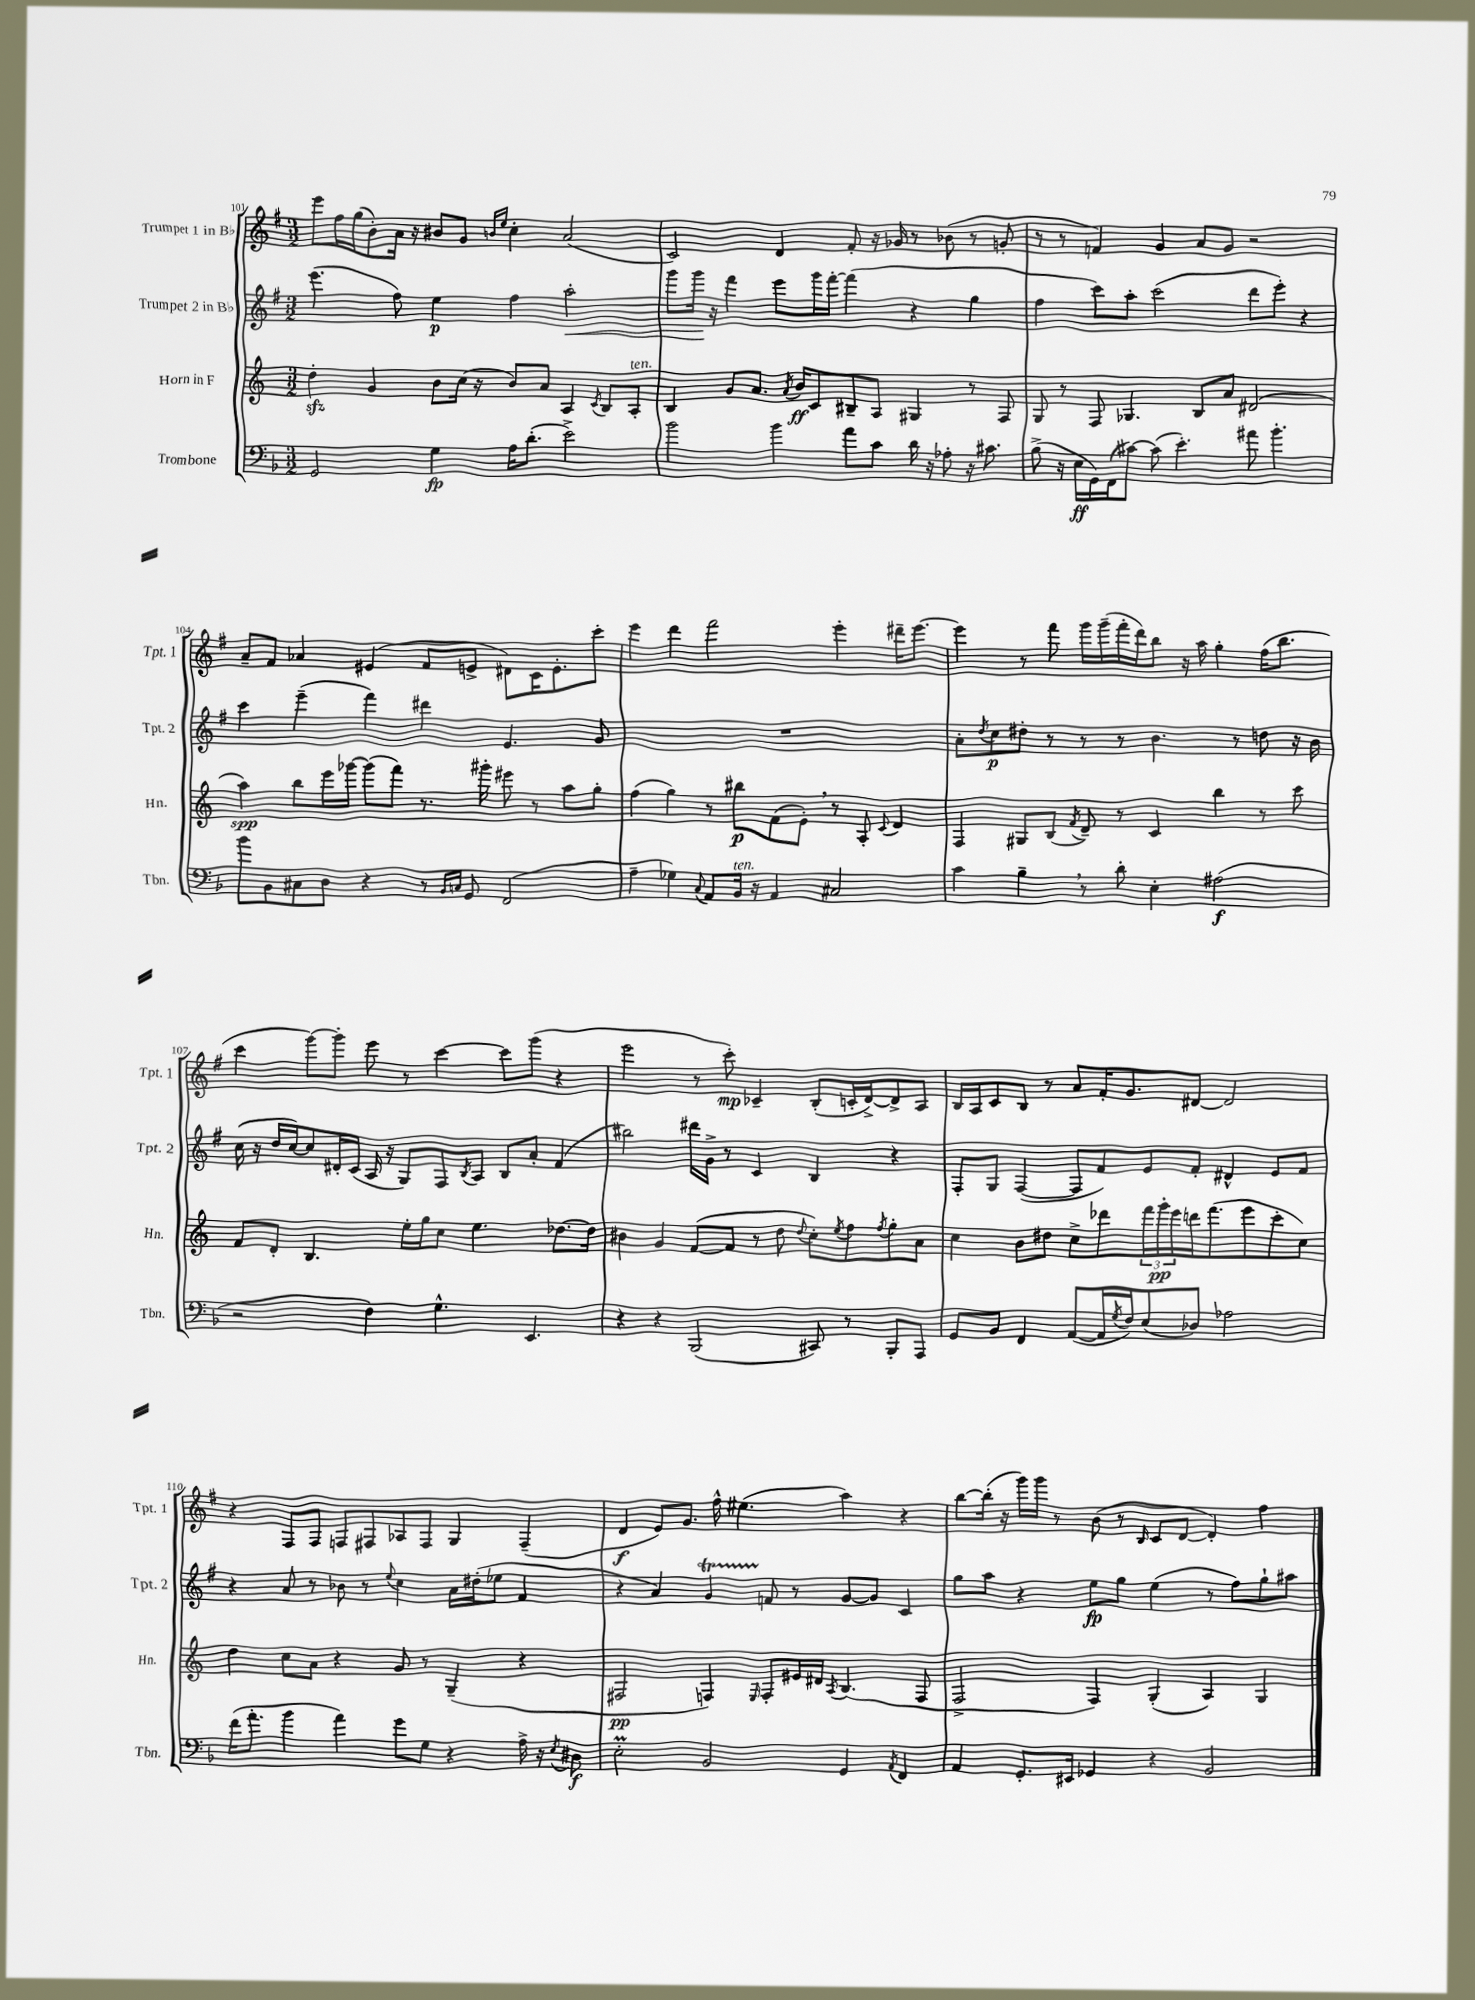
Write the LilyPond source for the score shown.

<<
\new StaffGroup <<
\new Staff = "s0" \with { instrumentName = "Trumpet 1 in Bb" shortInstrumentName = "Tpt. 1" } {
    \clef treble \key g \major \numericTimeSignature \time 3/2
    e'''8 fis''16 g''16( b'8-.) a'16 r16 bis'8 g'8 \grace { b'16 e''16 } c''4-. a'2( |
    c'2) d'4 fis'8-. r16 ges'16 r8 bes'8( r8 g'8-. |
    r8 r8 f'4) g'4 a'8 g'8 r2 |
    a'8-- fis'8 aes'4 eis'4( fis'8 e'8-> dis'8) c'16 e'8.-. c'''8-. |
    e'''4 d'''4 fis'''2 e'''4-. dis'''16-- e'''8.~ |
    e'''4 r8 fis'''8 g'''16 g'''16--( fis'''16-. d'''16) b''8 r16 a''16 g''4-. fis''16( b''8. |
    c'''4 g'''8~) g'''8-. e'''8 r8 c'''4~ c'''8 g'''8( r4 |
    e'''2 r8 c'''8-.\mp) ces'4-- b8-.( c'16-. d'16~->) d'8-> a8 |
    b16 a16 c'8 b8 r8 a'8 fis'16-. g'8. dis'8~ dis'2 |
    r4 fis8 fis8 f8 fis8 aes8 fis8 g4 fis4--( |
    d'4\f e'8) g'8. fis''16-^ eis''4.( a''4) r4 |
    b''8~ b''16-.( r16 g'''16) g'''16 r8 b'8( r8 \grace { b16 } c'8 d'8~ d'4-.) fis''4 \bar "|." |
}
\new Staff = "s1" \with { instrumentName = "Trumpet 2 in Bb" shortInstrumentName = "Tpt. 2" } {
    \clef treble \key g \major \numericTimeSignature \time 3/2
    e'''4.( fis''8) e''4\p fis''4 a''2-.\< |
    g'''8 g'''16\! r16 fis'''4 e'''8 g'''16 fis'''16~-. fis'''4( r4 g''4 |
    fis''4 c'''8) a''8-. c'''2( d'''8 e'''8-.) r4 |
    c'''4 e'''4--( fis'''4) dis'''4 e'4. g'8 |
    R1. |
    a'8-. \acciaccatura { d''8 } c''8\p dis''8-. r8 r8 r8 b'4. r8 d''8 r16 b'16 |
    c''16( r16 d''16 c''16~) c''8 dis'16-. c'16( a16 r16 g8) fis8 \acciaccatura { b8 } a8 b8 a'8-. fis'4( |
    bis''2) dis'''16 g'16-> r8 c'4 b4 r4 |
    fis8-. g8 fis4~( fis8 fis'8) e'8 fis'8-. dis'4-^ e'8 fis'8 |
    r4 a'8 r8 bes'8 r8 \appoggiatura { e''8 } c''4 a'16 dis''16-.( ees''8 fis'4 |
    r4 a'4) g'4\startTrillSpan f'8\stopTrillSpan r8 g'8~ g'8 c'4 |
    g''8 a''8 r4 e''8\fp g''8 e''4( r8 fis''8) g''8-! ais''8 \bar "|." |
}
\new Staff = "s2" \with { instrumentName = "Horn in F" shortInstrumentName = "Hn." } {
    \clef treble \key c \major \numericTimeSignature \time 3/2
    d''4-.\sfz g'4 b'8 c''16( r16 b'8) a'8 a4 \acciaccatura { c'8 } b8 a8-.^\markup { \italic "ten." } |
    b4 g'8 a'8. \acciaccatura { a'8 } b'16\ff c'8 bis8-- a8 gis4 r8 f8 |
    g8 r8 f8 ges4. b8 a'8 dis'2( |
    a''4\spp) b''8 e'''16 ges'''16~ ges'''8( f'''8) r8. gis'''16-. eis'''8 r8 a''8 g''8-. |
    f''4( g''4) r8 bis''8\p f'8( e'8-.) \breathe r8 a8-. \appoggiatura { c'8 } d'4 |
    f4 gis8 b8( \acciaccatura { f'8 } d'8--) r8 c'4 b''4 r8 c'''8 |
    f'8 d'8-. b4. e''16-. g''16 c''8 e''4. des''8.~ des''16 |
    bis'4 g'4 f'8~( f'8 r8 d''8 \appoggiatura { d''8 } c''8-.) \acciaccatura { e''8 } f''8 \acciaccatura { f''8 } g''8-. a'8 |
    c''4 b'8 dis''8 c''8-> des'''8 \tuplet 3/2 { f'''16 g'''16-.\pp e'''16 } d'''16 f'''8.( e'''8 c'''8-. c''8) |
    d''4 c''8 a'8 r4 g'8 r8 g4--( r4 |
    fis2\pp f4) \grace { e16 } f8-. eis'16 dis'16 \acciaccatura { a8 } b4.( f8 |
    f2-> f4) g4-.( a4) g4 \bar "|." |
}
\new Staff = "s3" \with { instrumentName = "Trombone" shortInstrumentName = "Tbn." } {
    \clef bass \key f \major \numericTimeSignature \time 3/2
    g,2 g4\fp a16 d'8.-.( e'2->) |
    bes'2 bes'4 a'8 c'8 d'16 r16 aes8-. r16 cis'8. |
    bes8->( r16 e16\ff g,16) f,16( cis'8~) cis'8( e'4.-.) ais'8 bes'4.-. |
    bes'8 bes,8 cis8 d8 r4 r8 \grace { bes,16 c16 } g,8 f,2( |
    a4-- ges4) \appoggiatura { c8 } a,8 bes,16^\markup { \italic "ten." } r16 a,4 cis2 |
    c'4 bes4-- \breathe r8 d'8-. e4-. ais2\f( |
    r2 f4) g4.-^ e,4. |
    r4 r4 bes,,2( cis,8) r8 bes,,8-. a,,8 |
    g,8 bes,8 f,4 a,8~( a,16 \acciaccatura { g8 } f16) e8( des8) aes2 |
    f'16( a'8.-. bes'4 a'4) g'8 g8 r4 a16-> r16 \acciaccatura { e8 } dis8\f |
    e2-.\prall bes,2 g,4 \acciaccatura { a,8 } f,4 |
    a,4 g,8.-. eis,16 ges,4 r4 bes,2 \bar "|." |
}
>>
>>
\layout { \context { \Score currentBarNumber = #101 } }
